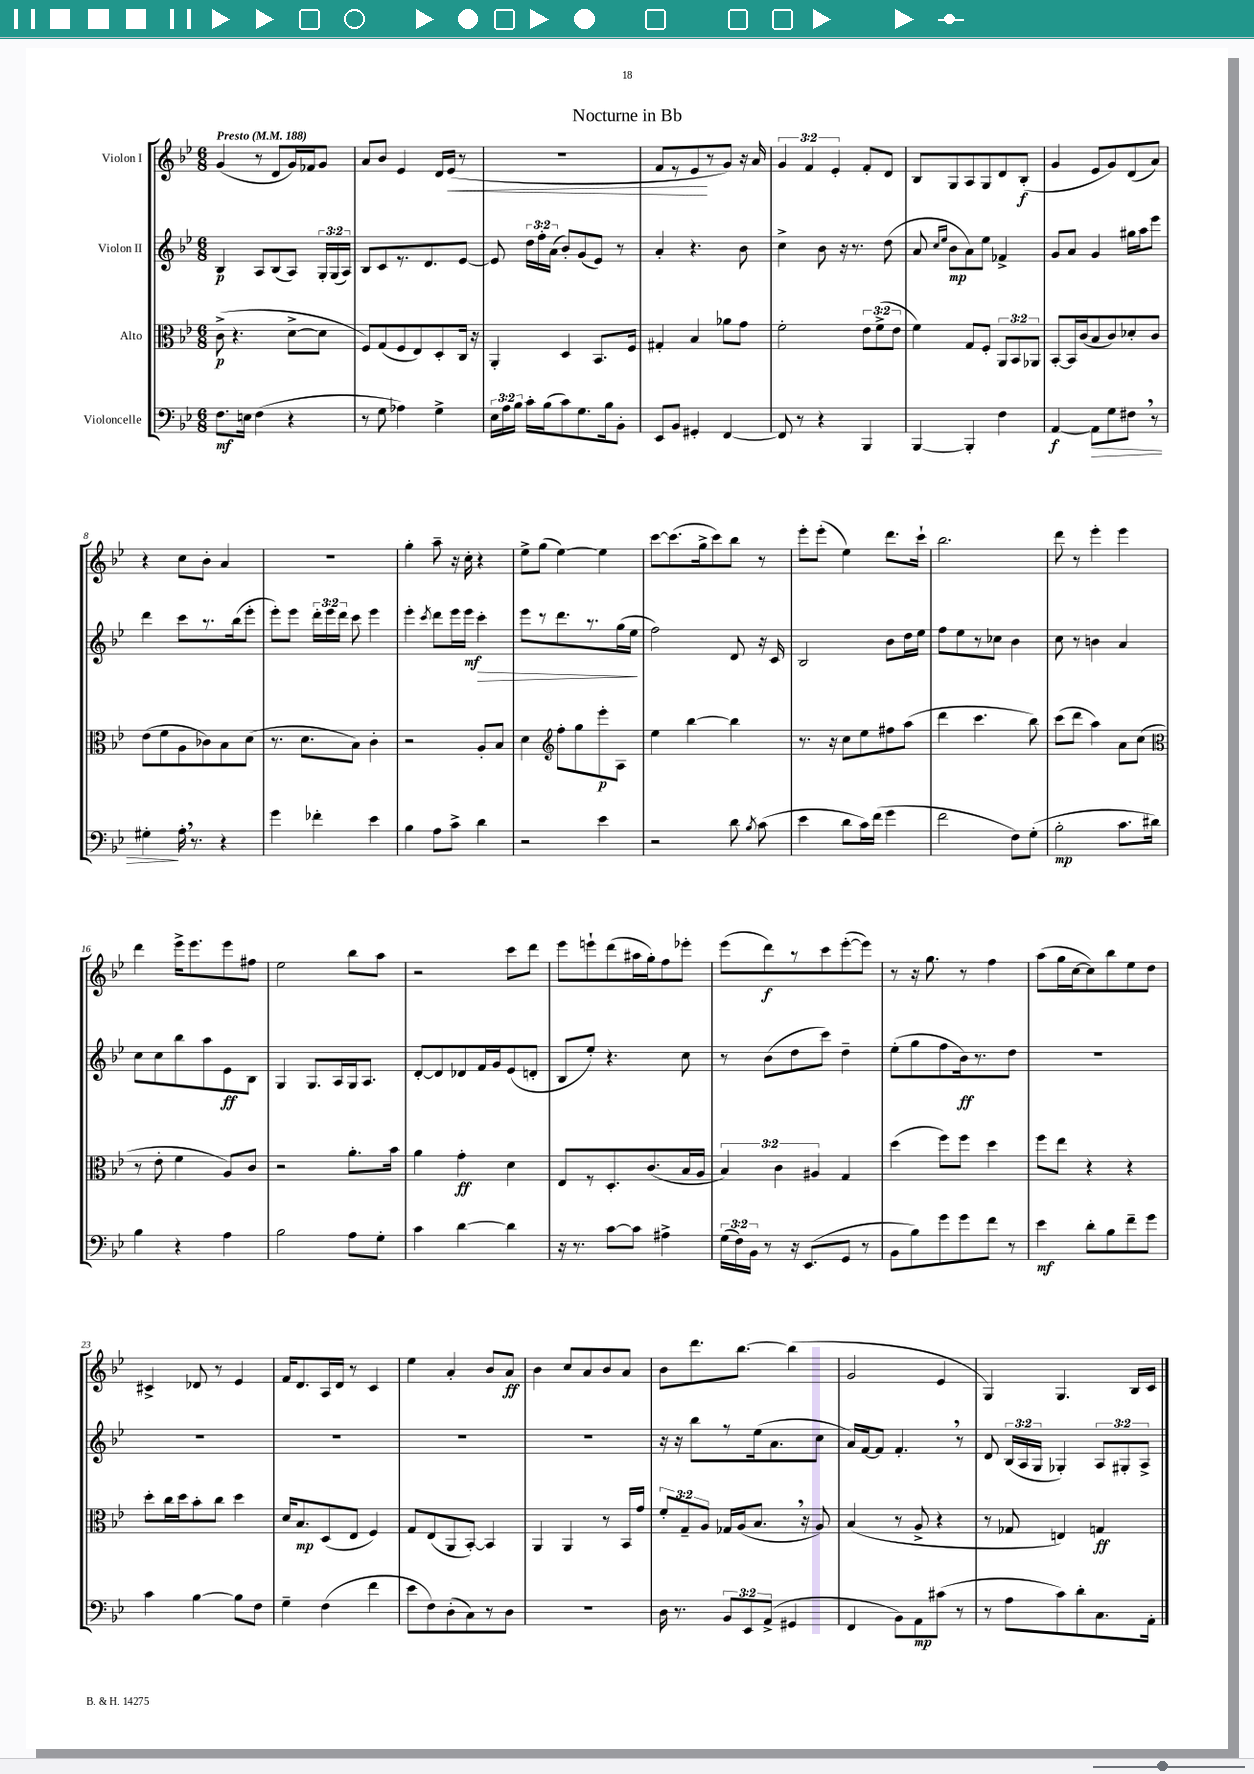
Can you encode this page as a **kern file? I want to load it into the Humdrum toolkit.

**kern	**kern	**kern	**kern
*staff4	*staff3	*staff2	*staff1
*clefF4	*clefC3	*clefG2	*clefG2
*k[b-e-]	*k[b-e-]	*k[b-e-]	*k[b-e-]
*M6/8	*M6/8	*M6/8	*M6/8
*MM188	*MM188	*MM188	*MM188
8.F	(8c^	4B-	(4g
.	4.r	.	.
16E	.	.	.
(4F	.	8A	8r
.	.	(8B-	8d
4r	[8d^	8A)	16g)
.	.	.	16f-
.	8d]	24G'	8g
.	.	(24G	.
.	.	24A)	.
=	=	=	=
8r	8F)	8B-	8a
8G	(8G	8c	8b-
4A-)	8F	8.r	4e-
.	8E-)	.	.
.	.	8.d	.
4G^	8D'	.	16d
.	.	.	(16e-
.	16C	[8e-	8r
.	16r	.	.
=	=	=	=
24E-	4AA'	8e-]	2.r
24A	.	.	.
24B-	.	.	.
16c'	.	24dd	.
.	.	24ff'	.
(16B-	.	.	.
.	.	(24a	.
8c)	4D	8b-')	.
8.G	.	(8g	.
.	8.BB-	8e-)	.
16B-	.	.	.
8BB-'	.	8r	.
.	16F	.	.
=	=	=	=
8EE-	4G#'	4a'	8f
8BB-	.	.	8r
4GG#'	4B-	4.r	8e-
.	.	.	8r
[4FF	8a-	.	8g)
.	8g	8b-	16r
.	.	.	16a
=	=	=	=
8FF]	2f'	4cc^	6g
8r	.	.	.
.	.	.	6f
4r	.	8b-	.
.	.	.	6e-'
.	.	16r	.
.	.	8.r	.
4BBB-	12e-	.	8f'
.	(12f^	.	.
.	.	(8dd	8d
.	12e-	.	.
=	=	=	=
[4BBB-	4f)	8a	8B-
.	.	16qqcc	.
.	.	16qqee-	.
.	.	8b-	8G
4BBB-']	8G	8a)	8A
.	8F'	8ee-	8G
4F	12AA	4f-^	8d
.	12BB-	.	.
.	.	.	(8B-'
.	12AA-	.	.
=	=	=	=
[4AA	[8BB-'	8g	4g
.	16BB-]	8a	.
.	(16c	.	.
8AA]	8B-	4g	8e-
8G	8c)	.	8g)
8F#	8d-'	16gg#	(8d
.	.	16aa	.
8r	8c	8eee-	8a)
=	=	=	=
4G#'	(8e-	4ddd	4r
.	8f	.	.
16A'	8A	8ccc	8cc
8.r	.	.	.
.	8c-)	8.r	8b-'
4r	8B-	.	4a
.	.	(16bb-	.
.	(8d	8eee-'	.
=	=	=	=
4g	8.r	8eee-')	2.r
.	.	8eee-	.
.	8.d	.	.
4f-'	.	24ddd'	.
.	.	24eee-	.
.	.	24ddd	.
.	8B-)	8ccc	.
4e-	4c'	4eee-	.
=	=	=	=
4B-	2r	4eee-'	4gg'
.	.	8qccc	.
8A	.	8ddd	8aa~
8c^	.	16eee-	16r
.	.	16eee-	16cc'
4d	8A'	4ccc'	4r
.	8B-	.	.
=	=	=	=
2r	4d	8eee-	8ee-^
.	.	8r	(8gg
*	*clefG2	*	*
.	8ff'	8.ddd	[4ee-)
.	8gg	.	.
.	.	8.r	.
4e-	8eee-'	.	4ee-]
.	8A	(16gg	.
.	.	16ee-	.
=	=	=	=
2r	4ee-	2ff)	[8ccc
.	.	.	(8.ccc]
.	[4bb-	.	.
.	.	.	16gg^
.	.	.	8ccc)
8d	4bb-]	8d	8bb-
8qB-	.	.	.
(8c	.	16r	8r
.	.	16c	.
=	=	=	=
4e-	8.r	2B-	8eee-'
.	.	.	(8eee-'
.	16r	.	.
8d	8cc	.	4ee-)
16c)	8ee-	.	.
(16f	.	.	.
4g	8ff#	8b-	8.ddd
.	(8aa	16dd	.
.	.	16ee-	16ccc`
=	=	=	=
2f	4ddd	8ff	2.bb-
.	.	8ee-	.
.	4.ccc	8r	.
.	.	8cc-	.
8F)	.	4b-	.
(8G'	8bb-)	.	.
=	=	=	=
2B-'	(8ccc	8cc	8ddd
.	8ddd	8r	8r
.	4aa)	4b	4eee-'
8.c	8a	4a	4eee-
.	(8cc	.	.
16d#)	.	.	.
=	=	=	=
*	*clefC3	*	*
4B-	8r	8cc	4ddd
.	8e-'	8cc	.
4r	4f	8bb-	16eee-^
.	.	.	8.eee-
.	.	8aa	.
4A	8A)	8e-	8eee-
.	8c	8B-	8ff#
=	=	=	=
2B-	2r	4G	2ee-
.	.	8.G	.
.	.	16A	.
8A	8.a'	16G	8bb-
.	.	8.A	.
8G'	.	.	8aa
.	16b-	.	.
=	=	=	=
4c	4a	[8d'	2r
.	.	8d]	.
[4d	4g'	8d-	.
.	.	16f	.
.	.	16g	.
4d]	4d	(8e-	8ccc
.	.	8d'	8ddd
=	=	=	=
16r	8E-	8B-	8eee-
8.r	.	.	.
.	8r	8ee-')	8eee`
[8c	8.D'	4.r	(8ddd
8c]	.	.	16aa#
.	(8.c	.	16gg')
4A#^	.	.	8ff
.	16B-	8cc	8eee-'
.	16A	.	.
=	=	=	=
(24G	6B-)	8r	(8eee-
24F)	.	.	.
24BB-	.	.	.
8r	.	(8b-	8ddd)
.	6c	.	.
16r	.	8dd	8r
(8.EE-	.	.	.
.	6A#	.	.
.	.	8ccc)	8ccc
8GG	4G	4dd~	([8eee-'
8r	.	.	8eee-])
=	=	=	=
8BB-	(4dd	(8ee-'	8r
8B-)	.	8gg	16r
.	.	.	8.gg
8g	8ff)	8ff	.
8g	8ff	16b-)	8r
.	.	8.r	.
8f	4dd	.	4ff
8r	.	8dd	.
=	=	=	=
4e-	8ff	2.r	(8aa
.	8ee-	.	16gg
.	.	.	[16cc
8d'	4r	.	8cc])
8B-	.	.	8bb-
8f~	4r	.	8ee-
8g	.	.	8dd
=	=	=	=
4c	8dd'	2.r	4c#^
.	16cc	.	.
.	16dd	.	.
[4B-	8b-'	.	8d-
.	8cc	.	8r
8B-]	4dd	.	4e-
8F	.	.	.
=	=	=	=
4G~	16d	2.r	16f
.	8.B-	.	8.d
(4F	(8D	.	16A
.	.	.	16d
.	8E-	.	8r
4f	4F)	.	4c
=	=	=	=
8e-	8G	2.r	4ee-
8F)	(8E-	.	.
(8D'	8AA	.	4a'
8C)	[8BB-')	.	.
8r	4BB-]	.	8b-
8D	.	.	8a
=	=	=	=
2.r	4AA	2.r	4b-
.	4AA	.	8cc
.	.	.	8a
.	8r	.	8b-
.	16BB-	.	8a
.	16g	.	.
=	=	=	=
16D	12f'	16r	8b-
8.r	.	16r	.
.	12G~	.	.
.	.	8bb-	8.ddd
.	12A	.	.
12BB-	16G-	8r	.
.	(16A	.	[8.bb-
12EE-	.	.	.
.	8.B-	(16ee-	.
(12AA^	.	.	.
.	.	8.a	.
4GG#	.	.	(4bb-]
.	16r	.	.
.	8A)	8cc	.
=	=	=	=
4FF	(4B-	16a)	2g
.	.	[16f	.
.	.	8f]	.
8BB-)	8r	4.f'	.
8AA	8A^	.	.
(8c#	4r	.	4e-
8r	.	8r	.
=	=	=	=
8r	8r	8d	4G)
8A	8G-	(24B-	.
.	.	24A	.
.	.	24G	.
8c)	4E)	4G-')	4.G
8d'	.	.	.
8.C	4G	12A	.
.	.	12G#'	.
.	.	.	16B-
.	.	12A^	.
16AA'	.	.	16c
==	==	==	==
*-	*-	*-	*-
